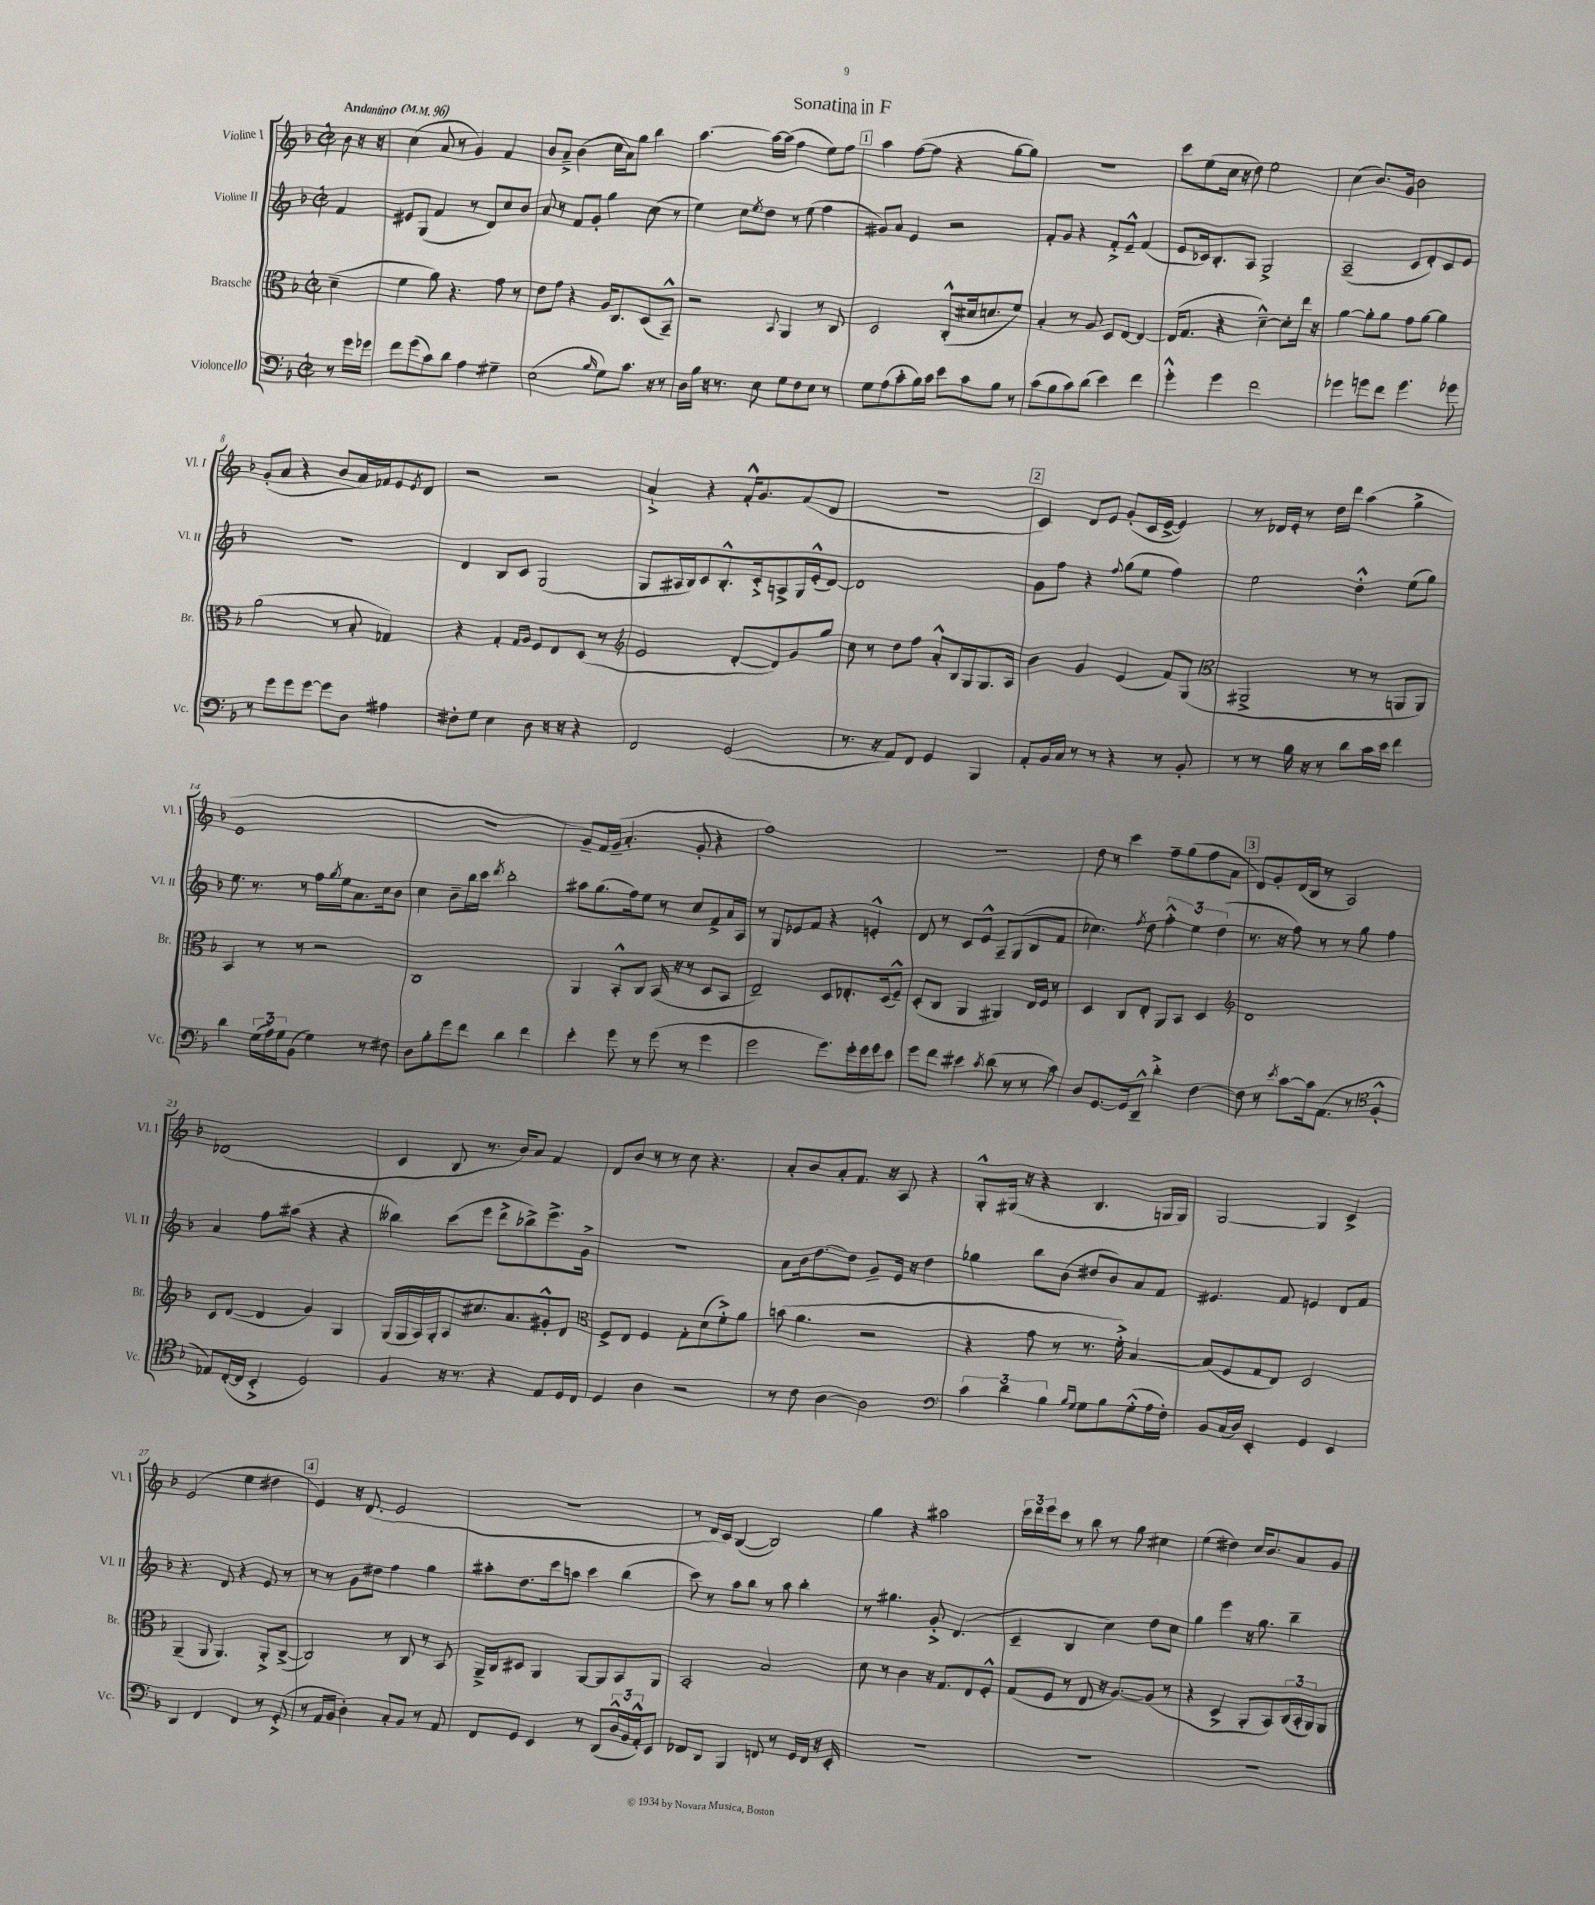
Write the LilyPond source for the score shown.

\header { title = "Sonatina in F" }
<<
\new StaffGroup <<
\new Staff = "s0" \with { instrumentName = "Violine I" shortInstrumentName = "Vl. I" } {
    \clef treble \key f \major \defaultTimeSignature \time 2/2 \partial 4 \tempo "Andantino" 4 = 96
    bes'8 r16 r16 |
    c''4( a'8 r8 g'4) f'4 |
    bes'8 a'8---> bes'4( c''16 a'16) g''8 bes''4 |
    a''4.~ a''16~ a''16( f''4 e''8) f''8 |
    \mark \markup { \box "1" } a''4 f''8~( f''8 r4 g''8~ g''8) |
    r1 |
    c'''8 e''8( c''16 r16 d''8) e''2 |
    c''4( bes'8.) g'16 bes'2 |
    g'8-.( a'8 r4 bes'8 a'16) fes'16 e'8 \acciaccatura { e'8 } d'8 |
    r2 r2 |
    a'4-!-> r4 f'16-.-^ g'8. f'8( d'8 |
    R1 |
    \mark \markup { \box "2" } c'4) d'8 e'8 g'8-.( c'16 e'16~-> e'4) |
    r8 des'16 e'16-. r8 d''16 d'''16 a''4( g''4-> |
    e'1 |
    R1 |
    g'8--) f'16 g'16--( a'4.-. g'8-. r4 |
    f''1) |
    r1 |
    d''8 r8 c'''4 f''8-- g''8( f''8 a'8 |
    \mark \markup { \box "3" } d'8) g'8-. d'16( bes16 r8 a2) |
    des'1( |
    c'4 bes8 r8. bes'16) a'8 f'4 |
    d'8 bes'8 r8 r8 c''8 r4. |
    a'8-. bes'8 a'8-. f'8. r16 a8 r4 |
    g8-.-^ gis16( r16 r4 bes4. g16 g16) |
    g2~ g4 c'4-> |
    e'2( e''4 dis''4 |
    \mark \markup { \box "4" } e'4) r16 d'8.( e'2 |
    R1 |
    r8 d'16 c'16) bes4~( bes2) |
    g''4 r4 ais''2 |
    \tuplet 3/2 { c'''16 d'''16 e'''16 } c'''8 r8 bes''8 r8 g''8 cis''4 |
    e''4( dis''4) c''16 bes'8. a'8 g'8 \bar "|." |
}
\new Staff = "s1" \with { instrumentName = "Violine II" shortInstrumentName = "Vl. II" } {
    \clef treble \key f \major \defaultTimeSignature \time 2/2 \partial 4
    f'4 |
    eis'8 g8( f'4 r8 d'8) c''8 bes'8 |
    a'8 r8 f'8 g'8-. g''4 c''8( r8 |
    e''4) c''8 \acciaccatura { e''8 } d''8 r8 e''8( f''4 |
    \mark \markup { \box "1" } gis'8) a'8 e'4 r2 |
    f'8-. g'8 r4 f'8-.-> e'8---^ f'4( |
    e'8 ces'16) bes8.-. a8 g2-> |
    a2--( c'8 d'8-.) c'8 e'8 |
    R1 |
    d'4 bes8 c'8 g2( |
    g8 ais16 bes16) c'8 bes8.-.-^ c'16-.-> a8-> g16 e'16-.-^( d'8~) |
    d'1 |
    \mark \markup { \box "2" } g'8 f''8 r4 \appoggiatura { f''8 } g''8( e''8 f''4) |
    e''2 d''4-.-^ e''8( g''8) |
    e''8. r8. r8 f''16 \acciaccatura { g''8 } e''16 a'8. c''16 bes'8 |
    c''4 bes'8-- bes''16 c'''16 \acciaccatura { d'''8 } bes''2-. |
    ais''8 g''8.( f''16) e''8 r8 c''8 f'8-> a'16 a16 |
    r8 g8 ees'8 f'8 r4 e'4-.-^ |
    d'8 r8 c'8 e'8-^ a8-- g8( bes8 f'8 |
    ces''4.) \acciaccatura { f''8 } d''8 \tuplet 3/2 { f''4-.-^ e''4 d''4( } |
    \mark \markup { \box "3" } r8. r16 f''8) r8 r8 g''8 f''4 |
    a'4 f''8 ais''8( r4 r4 |
    beses''4) c'''8( e'''8 d'''8-> bes''8->) e'''8.-> g'16-> |
    R1 |
    a'8 bes'16 d''8.~ d''8 g'8-- e'16 r16 d''4 |
    ges''4 bes''8 bes'8( dis''8 bes'8) a'8 f'8 |
    eis'4. f'8 e'4 d'8 f'8 |
    r4. d'8 r4 e'8 r8 |
    \mark \markup { \box "4" } r8 r8 g'8 dis''8 f''4 g''4 |
    ais''8-. d''8. c'''16 a''8 c'''4 bes''4( |
    c'''8) r8 a''8 bes''8 r8 a''8 bes''4-. |
    r8 gis''4. g'8-.-> d'4.( |
    c'4-- bes4 c''4) d''8 c''8 |
    g''4 e'''4 r16 g''8. bes''4-- \bar "|." |
}
\new Staff = "s2" \with { instrumentName = "Bratsche" shortInstrumentName = "Br." } {
    \clef alto \key f \major \defaultTimeSignature \time 2/2 \partial 4
    d'4--( |
    f'4 a'8) r4. g'8 r8 |
    e'8 g'8 r4 a16 c8. d8( bes,8---^) |
    r2 \appoggiatura { bes,8 } a,4 r8 c8 |
    \mark \markup { \box "1" } d2 c8-.-^( dis'16 d'8. f'8) |
    bes4-. r8 a8 d8 e8~ e4~ |
    e16( g8. r4 d'4~---^) d'8-. e''16 r16 |
    a'4~ a'8-. a'8 g'8 a'8~ a'4 |
    a'2( r8 bes8-. ges4) |
    r4 g4-. \grace { g16 a16 } f8 e8 d8( r8 |
    \clef treble e'2 d'8~-. d'8) g'8 g''8 |
    c''8 r8 d''8 f''8 a'8-.-^ bes16 g16 g8. a16 |
    \mark \markup { \box "2" } bes'4 g'4 e'4( f'8) g8( |
    \clef alto ais,2-> r8 r8 a,8 a,8) |
    bes,4 r8 r8 r2 |
    c1 |
    a,4 bes,8-.-^ c8 bes,16( r16 r8 d8 bes,8 |
    e2--) d8 ees8.-. d16( f8---^) |
    d8-.( c8 a,4 ais,4) e16 f16 r8 |
    d4 c8 e8-. a,8 bes,8 d4 |
    \mark \markup { \box "3" } \clef treble d'1 |
    c'8 d'8~( d'4 g'4) g4 |
    g16( g16 a16) g16-. a8 cis''8. a'8. gis'8-.-^ d'8 |
    \clef alto f8-> e8 f4 g8-. d'8( f'8-.->) a'8 |
    b'8( a'4. r2 |
    r4 g'8 r8 r8. f'16-.->) bes4~ |
    bes8( f8 g8 e8) d2 |
    a,4--( a,8 a,4.) a,8-.-> c8~->( |
    \mark \markup { \box "4" } c2) r8 c8 r8 bes,8 |
    a,16---> c16 dis8 a,4 a,8~ a,8 bes,8 a,8 |
    bes,2-. bes2 |
    d'8 r8 c'4 r16 g8. e8 f8-.-^ |
    g8( f8 r8 e8 r16 a8.~) a8( r8 |
    r4 d4-> a,8-. bes,8) \tuplet 3/2 { c16( bes,16-. a,16) } a,8 \bar "|." |
}
\new Staff = "s3" \with { instrumentName = "Violoncello" shortInstrumentName = "Vc." } {
    \clef bass \key f \major \defaultTimeSignature \time 2/2 \partial 4
    r8 g'16 ges'16 |
    f'8 g'8( c'8) d'8 a4 gis4-- |
    e2( \grace { bes16 } g8) c'8. r16 r8 |
    d16 bes16 r16 r8. e8 g8 f8 e8 r8 |
    \mark \markup { \box "1" } g8 a8( c'8-. bes16) c'16 e'8 c'8 bes8 r8 |
    c'8( bes8 c'8) d'8( e'4) f'4 |
    g'4-.-^ g'4 f'2 |
    ges'4 g'8 f'8 g'4. ges'8 |
    r8 g'8 g'8 g'8~ g'8 d8 ais4 |
    fis8-. g8 e4 d8 r16 r16 r4 |
    f,2 g,2( |
    r8. r16 a,8) f,8 g,4 bes,,4 |
    \mark \markup { \box "2" } a,8-. bes,16 c16 r8 r8 r4 r8 bes,8-. |
    r8 r8 bes16 r16 r8 d'8 c'16 e'16 f'4 |
    d'4 \tuplet 3/2 { g16( a16) g16 } bes,8( g4) r8 fis8 |
    d8 bes8-. g'8 f'8 d'4 f'4 |
    e'4-. g'8 r8 g'8( r8 g'4 |
    g'2 g'8.) g'16-. g'16 g'16 e'8 |
    g'8 f'8 eis'4 \acciaccatura { c'8 } d'8( r8 r8 c'8) |
    d8 g,8.~ g,16 d,8---^ d'4-.-> f4~ |
    \mark \markup { \box "3" } f8 r8 \acciaccatura { e'8 } c'8~ c'16 a,8.( r8 \clef tenor f4-.-^ |
    ees8) c16~-.( c16 bes,4-.-> d2) |
    f4 r16 r8. r4 e8 d16 c16 |
    d4 a4 r2 |
    r8 c'8 a4~ a2 |
    \clef bass \tuplet 3/2 { c'4 d'4 bes4 } \grace { bes16 g16 } g8 bes8 g8-.-^( a16 f16-.) |
    bes,8 c16( d16) e,4-. g,4 e,4 |
    d,4 f,4 f,4 r8 g,8-.->( |
    \mark \markup { \box "4" } r8 a,16 bes,16 d4-.) c8-. bes,8 r8 a,8 |
    f,8 g,8 e,4 r8 d,8( \tuplet 3/2 { d16-^ bes,16 a,16-.-^) } e,8 |
    fes,8 d,8 bes,,4 f,8 r8 g,16 f,16 r16 e,16-. |
    R1 |
    R1 |
    R1 \bar "|." |
}
>>
>>
